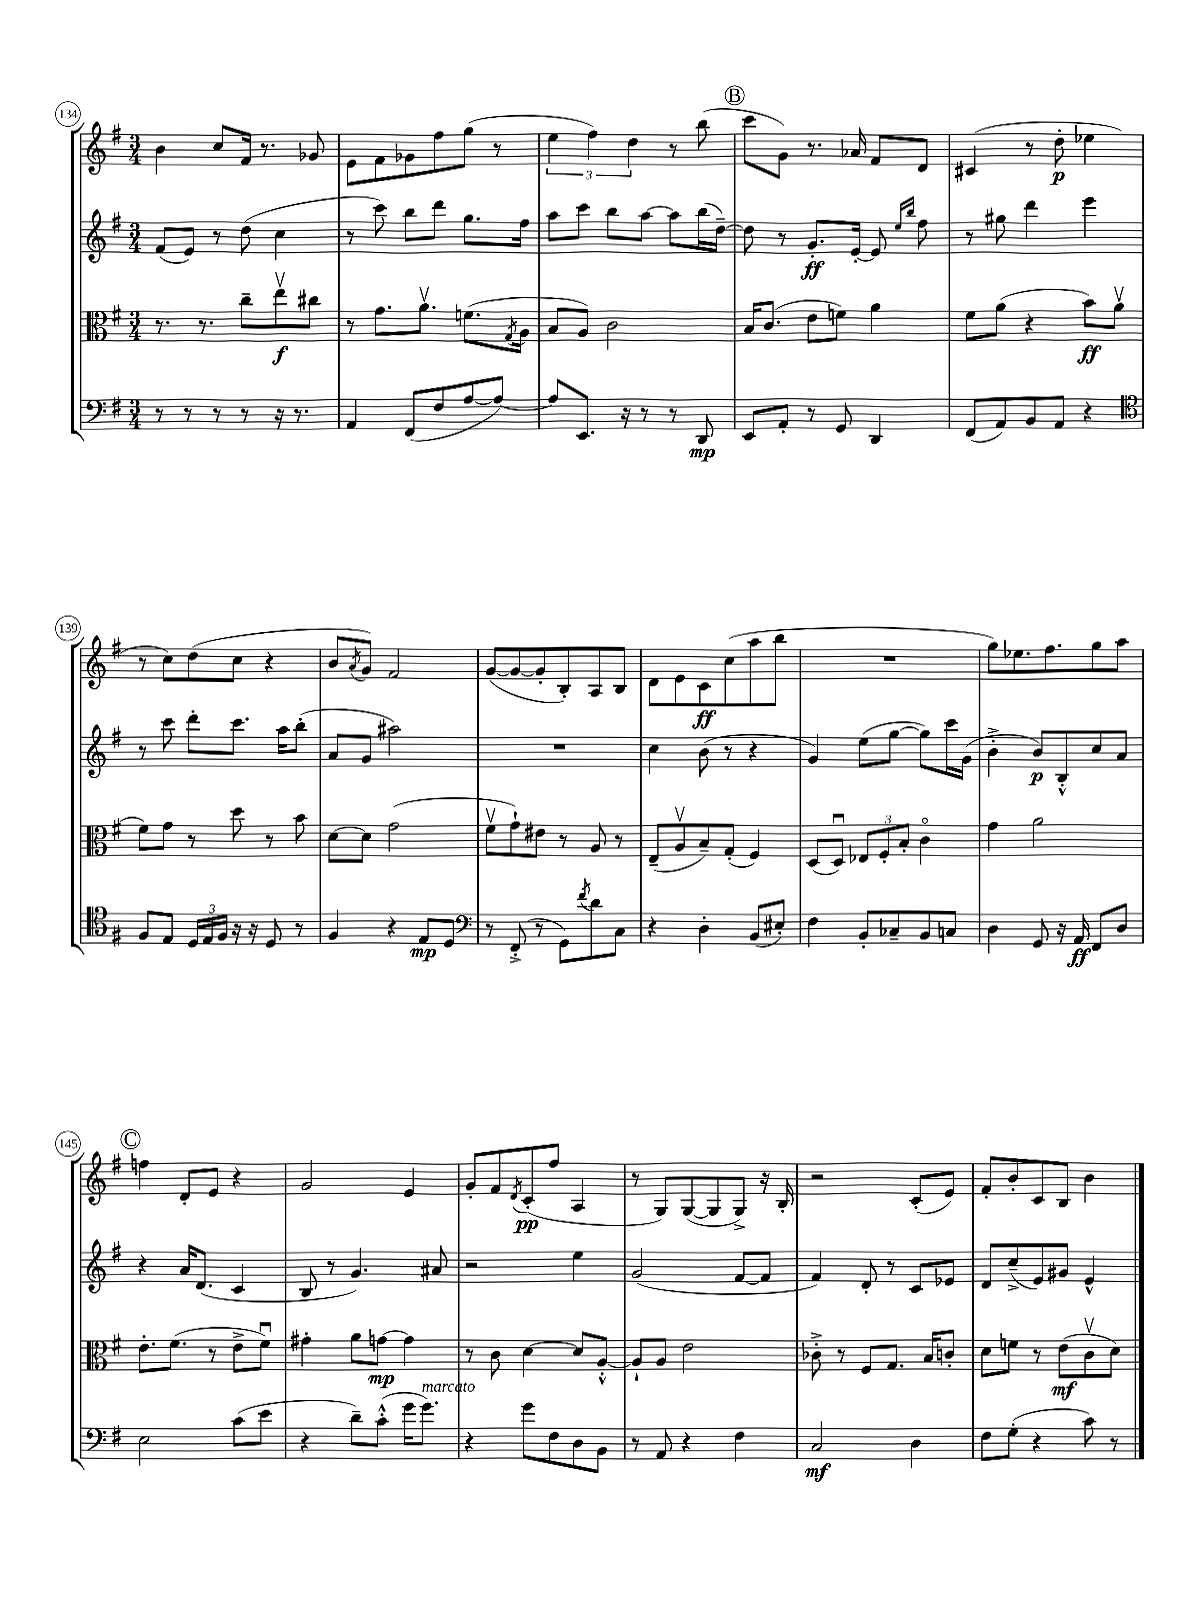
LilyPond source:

<<
\new StaffGroup <<
\new Staff = "s0" {
    \clef treble \key g \major \numericTimeSignature \time 3/4
    b'4 c''8 fis'16 r8. ges'8 |
    e'8 fis'8 ges'8 fis''8 g''8( r8 |
    \tuplet 3/2 { e''4 fis''4) d''4 } r8 b''8( |
    \mark \markup { \circle "B" } c'''8 g'8) r8. aes'16 fis'8 d'8 |
    cis'4( r8 d''8-.\p ees''4 |
    r8 c''8) d''8( c''8 r4 |
    b'8 \acciaccatura { a'8 } g'8) fis'2 |
    g'8~( g'8~ g'8-. b8-.) a8 b8 |
    d'8 e'8 c'8\ff c''8( a''8 b''8 |
    R2. |
    g''8) ees''8. fis''8. g''8 a''8 |
    \mark \markup { \circle "C" } f''4 d'8-. e'8 r4 |
    g'2 e'4 |
    g'8-. fis'8 \acciaccatura { d'8 } c'8-.\pp( fis''8 a4 |
    r8 g8) g8~( g8 g8->) r16 b16-. |
    r2 c'8-.( e'8) |
    fis'8-. b'8-. c'8 b8 b'4 \bar "|." |
}
\new Staff = "s1" {
    \clef treble \key g \major \numericTimeSignature \time 3/4
    fis'8( e'8) r8 d''8( c''4 |
    r8 c'''8) b''8 d'''8 g''8. fis''16 |
    a''8 c'''8 b''8 a''8~ a''8 b''16( d''16~--) |
    \mark \markup { \circle "B" } d''8 r8 g'8.-.\ff e'16~-. e'8 \grace { e''16 b''16 } fis''8 |
    r8 gis''8 d'''4 e'''4 |
    r8 c'''8 d'''8-. c'''8. a''16 b''8-.( |
    a'8 g'8 ais''2) |
    R2. |
    c''4 b'8( r8 r4 |
    g'4) e''8( g''8~ g''8) c'''16 g'16( |
    b'4-.-> b'8\p) b8-.-^ c''8 a'8 |
    \mark \markup { \circle "C" } r4 a'16 d'8.( c'4 |
    b8 r8 g'4.) ais'8 |
    r2 e''4 |
    g'2( fis'8~ fis'8 |
    fis'4) d'8-. r8 c'8 ees'8 |
    d'8 c''8--->( e'8) gis'8 e'4-^ \bar "|." |
}
\new Staff = "s2" {
    \clef alto \key g \major \numericTimeSignature \time 3/4
    r8. r8. c''8-- e''8\upbow\f cis''8 |
    r8 g'8. a'8.\upbow f'8.( \acciaccatura { g8 } a16 |
    b8 a8) c'2 |
    \mark \markup { \circle "B" } b16 c'8.( e'8 f'8) a'4 |
    fis'8 a'8( r4 b'8\ff) a'8\upbow( |
    fis'8) g'8 r8 d''8 r8 b'8 |
    d'8~ d'8 g'2( |
    fis'8\upbow g'8-!) eis'8 r8 a8 r8 |
    e8--( a8\upbow b8--) g8-.( fis4) |
    d8( d8\downbow) \tuplet 3/2 { ees8 fis8-. b8-. } c'4\flageolet |
    g'4 a'2 |
    \mark \markup { \circle "C" } e'8.-. fis'8.( r8 e'8-> fis'8\downbow) |
    gis'4-. a'8 g'8~\mp g'4 |
    r8 c'8 d'4~ d'8 a8~-.-^ |
    a8-! a8 e'2 |
    ces'8-.-> r8 fis8 g8. b16 c'8-. |
    d'8 f'8 r8 e'8\mf( c'8\upbow d'8) \bar "|." |
}
\new Staff = "s3" {
    \clef bass \key g \major \numericTimeSignature \time 3/4
    r8 r8 r8 r8 r16 r8. |
    a,4 fis,8( fis8 a8~ a8~) |
    a8 e,8. r16 r8 r8 d,8\mp |
    \mark \markup { \circle "B" } e,8 a,8-. r8 g,8 d,4 |
    fis,8( a,8) b,8 a,8 r4 |
    \clef tenor fis8 e8 \tuplet 3/2 { d16 e16 fis16 } r16 r16 d8 r8 |
    fis4 r4 e8\mp d8 |
    \clef bass r8 fis,8-.->( r8 g,8) \acciaccatura { fis'8 } d'8 c8 |
    r4 d4-. b,8( eis8-.) |
    fis4 b,8-. ces8-- b,8 c8 |
    d4 g,8 r16 a,16\ff fis,8 d8 |
    \mark \markup { \circle "C" } e2 c'8( e'8 |
    r4 d'8--) c'8-.-^( g'16 g'8.^\markup { \italic "marcato" }) |
    r4 g'8 fis8 d8 b,8 |
    r8 a,8 r4 fis4 |
    c2\mf d4 |
    fis8 g8-.( r4 c'8) r8 \bar "|." |
}
>>
>>
\layout { \context { \Score currentBarNumber = #134 \override BarNumber.stencil = #(make-stencil-circler 0.1 0.3 ly:text-interface::print) } }
